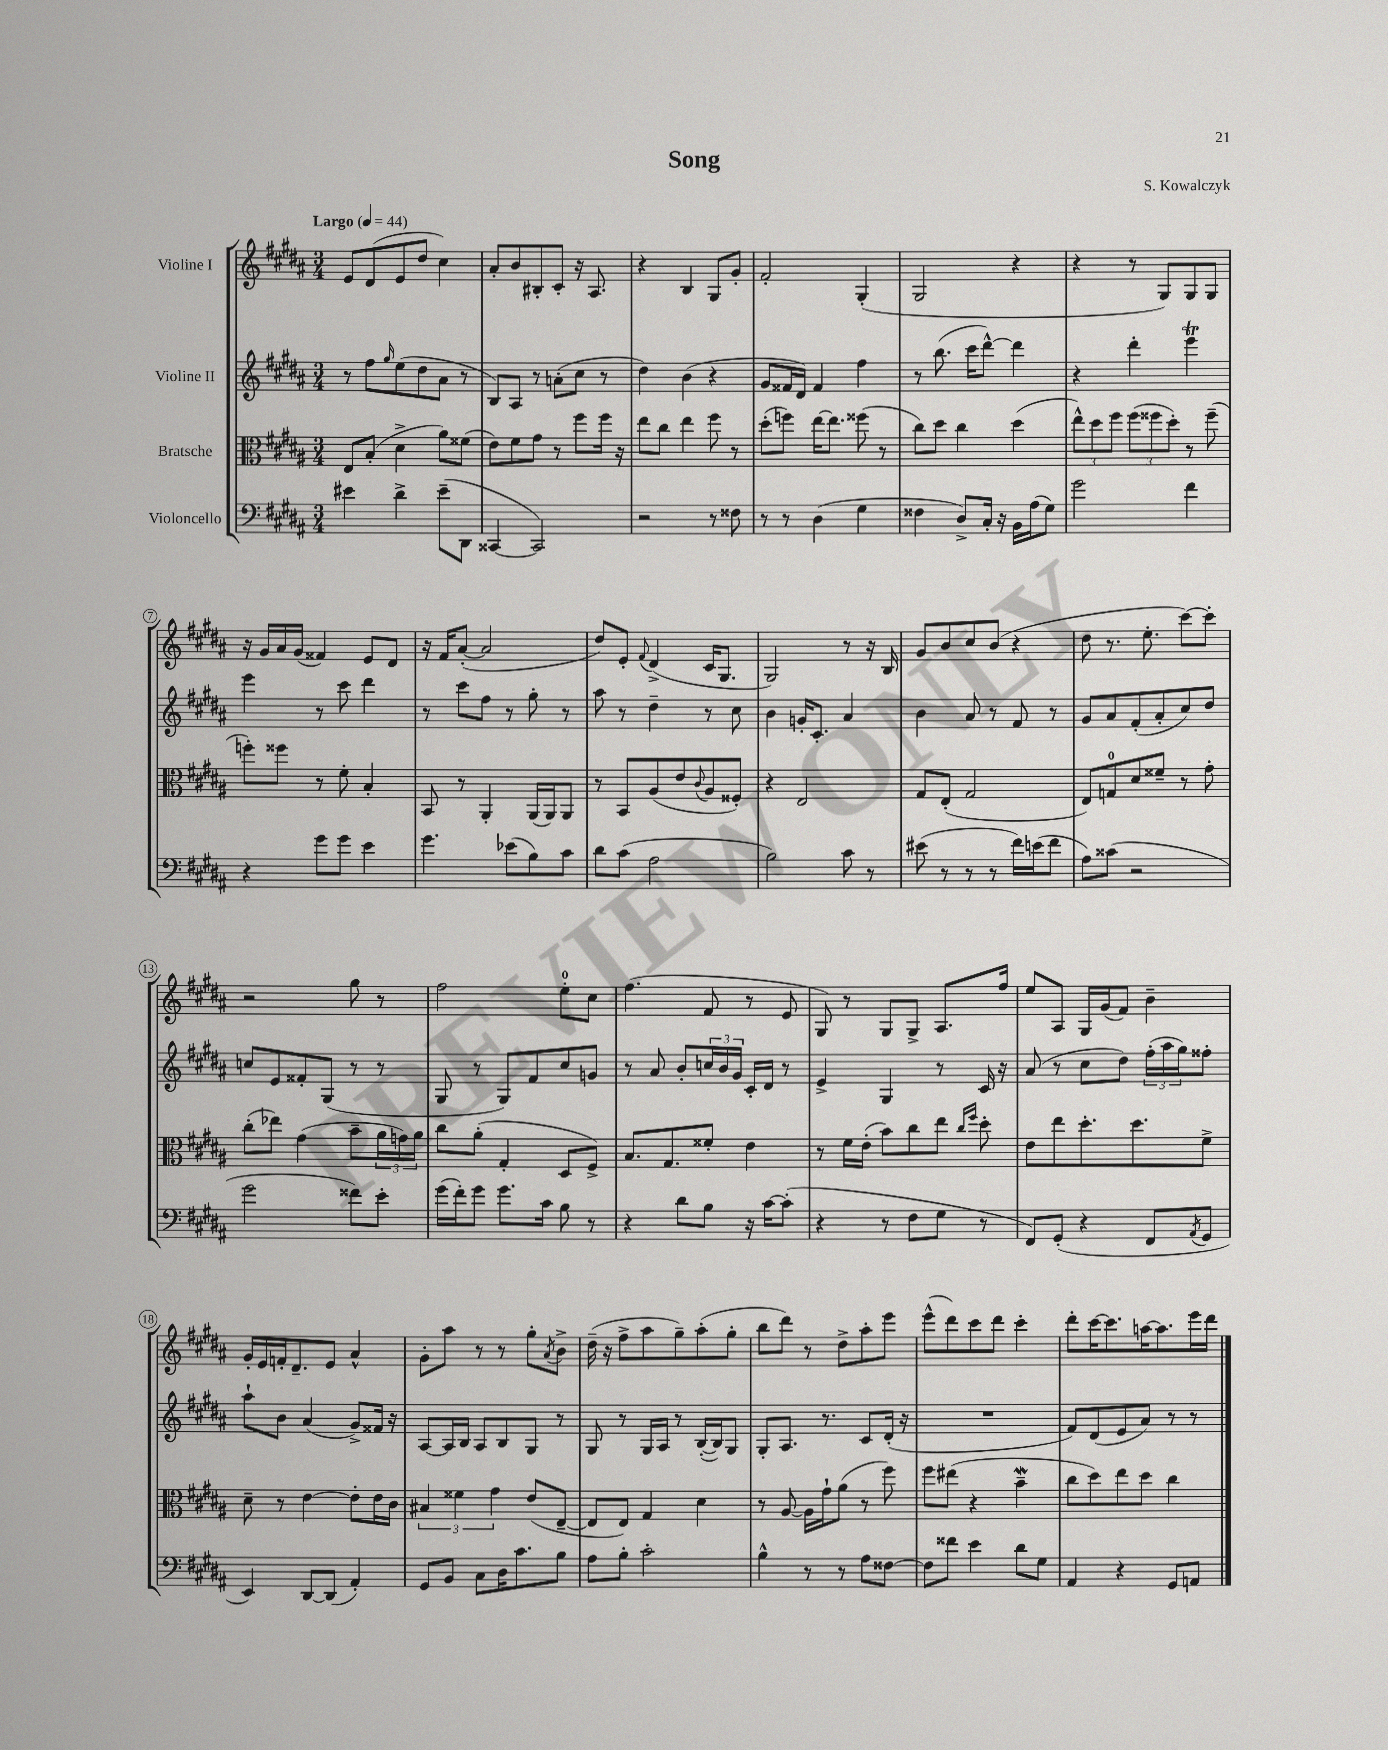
\header { title = "Song" composer = "S. Kowalczyk" }
<<
\new StaffGroup <<
\new Staff = "s0" \with { instrumentName = "Violine I" } {
    \clef treble \key b \major \numericTimeSignature \time 3/4 \tempo "Largo" 4 = 44
    e'8 dis'8( e'8 dis''8 cis''4) |
    ais'8-. b'8 bis8-. cis'8-. r16 ais8. |
    r4 b4 gis8 gis'8-. |
    fis'2-. gis4-.( |
    gis2 r4 |
    r4 r8 gis8) gis8 gis8 |
    r16 gis'16 ais'16 gis'16( fisis'4) e'8 dis'8 |
    r16 fis'16 ais'8~-.( ais'2 |
    dis''8) e'8-. \appoggiatura { fis'8 } dis'4->( cis'16 gis8. |
    gis2) r8 r16 b16 |
    gis'8 b'8 cis''8 b'8( r4 |
    dis''8 r8. e''8.-. cis'''8~) cis'''8-. |
    r2 gis''8 r8 |
    fis''2 e''8-0-. cis''8 |
    fis''4.( fis'8 r8 e'8 |
    gis8) r8 gis8 gis8-> ais8. fis''16 |
    e''8 ais8 gis16 gis'16( fis'8) b'4-- |
    gis'16-. e'16 f'16-. dis'8.-- e'8 ais'4-^ |
    gis'8-. ais''8 r8 r8 gis''8-. \acciaccatura { ais'8 } b'8-> |
    dis''16--( r16 fis''8-> ais''8 gis''8--) ais''8-.( gis''8-. |
    b''8 dis'''8) r8 dis''8-> ais''8-. e'''8 |
    e'''8-^( dis'''8) cis'''8 dis'''8 cis'''4-. |
    dis'''8-. cis'''16~ cis'''8. a''16~ a''8. e'''16 dis'''16 \bar "|." |
}
\new Staff = "s1" \with { instrumentName = "Violine II" } {
    \clef treble \key b \major \numericTimeSignature \time 3/4
    r8 fis''8 \grace { gis''16 } e''8( dis''8 ais'8 r8 |
    b8) ais8 r8 a'8-.( cis''8 r8 |
    dis''4) b'4( r4 |
    gis'8 fisis'16 dis'16) fisis'4 fis''4 |
    r8 b''8.( cis'''16 dis'''8~-^) dis'''4 |
    r4 dis'''4-. e'''4\trill |
    e'''4 r8 cis'''8 dis'''4 |
    r8 cis'''8 fis''8 r8 gis''8-. r8 |
    ais''8 r8 dis''4-- r8 cis''8 |
    b'4 g'16-. cis'8.-. ais'4 |
    b'4 ais'8 r8 fis'8 r8 |
    gis'8 ais'8 fis'8-.( ais'8-. cis''8) dis''8 |
    c''8 e'8 fisis'8-. gis8( r8 r8 |
    gis8 r8 gis8) fis'8 cis''8 g'8 |
    r8 ais'8 b'8-. \tuplet 3/2 { c''16 b'16 gis'16 } cis'16-. dis'16 r8 |
    e'4-> gis4 r8 cis'16 r16 |
    ais'8( r8 cis''8 dis''8) \tuplet 3/2 { fis''16-.( ais''16 gis''16) } fisis''8-. |
    ais''8-! b'8 ais'4( gis'8->) fisis'16 r16 |
    ais8~ ais16 b16 ais8 b8 gis8 r8 |
    gis8 r8 gis16 ais16 r8 b16~-.( b16) gis8 |
    gis8-. ais8. r8. cis'8 dis'16-.( r16 |
    R2. |
    fis'8) dis'8( e'8 ais'8) r8 r8 \bar "|." |
}
\new Staff = "s2" \with { instrumentName = "Bratsche" } {
    \clef alto \key b \major \numericTimeSignature \time 3/4
    e8 b8-.( dis'4-> ais'8) fisis'8( |
    e'8) fis'8 gis'8 r8 fis''8 fis''16 r16 |
    e''8 cis''8 e''4 fis''8 r8 |
    dis''8-.( f''8) e''16~ e''8. fisis''8( r8 |
    cis''8) dis''8 cis''4 dis''4( |
    \tuplet 3/2 { e''8-^) dis''8 fis''8 } \tuplet 3/2 { fis''8( fisis''8 dis''8-.) } r8 fisis''8--( |
    f''8-.) fisis''8 r8 fis'8-. b4-. |
    b,8 r8 ais,4-. ais,16( ais,16) ais,8 |
    r8 b,8 ais8( e'8 \appoggiatura { cis'8 } ais8 fisis8-.) |
    r4 e2 |
    gis8 e8-.( gis2 |
    e8) g8-0 dis'8 fisis'8-- r8 gis'8-. |
    cis''8-.( ees''8) gis'4( b'8-- \tuplet 3/2 { ais'16 g'16) ais'16 } |
    cis''8 ais'8-.( gis4-. dis8 fis8->) |
    b8. gis8. fisis'8-. e'4 |
    r8 fis'16 e'16-.( b'8) cis''8 e''8 \grace { cis''16 fis''16 } dis''8-. |
    e'8 e''8 dis''8.-. dis''8. fis'8-> |
    dis'8-- r8 e'4~ e'8-. e'16 cis'16 |
    \tuplet 3/2 { bis4 fisis'4 gis'4 } e'8( e8~-- |
    e8 e8) gis4 dis'4 |
    r8 ais8~ ais16 gis'16-! ais'8( r8 fis''8) |
    fis''8 eis''8( r4 b'4--\mordent |
    cis''8 dis''8) e''8 dis''8 cis''4 \bar "|." |
}
\new Staff = "s3" \with { instrumentName = "Violoncello" } {
    \clef bass \key b \major \numericTimeSignature \time 3/4
    eis'4 dis'4-> eis'8--( dis,8 |
    cisis,4~ cisis,2) |
    r2 r8 fisis8 |
    r8 r8 dis4( gis4 |
    fisis4 dis8->) cis16-. r16 b,16 ais16( gis8) |
    gis'2 fis'4 |
    r4 gis'8 gis'8 e'4 |
    gis'4. ees'8( b8) cis'8 |
    dis'8 cis'8( ais2 |
    b2) cis'8 r8 |
    eis'8( r8 r8 r8 fis'16) e'16( fis'8 |
    ais8) cisis'8( r2 |
    gis'2 fisis'8) e'8-. |
    gis'16( fis'16-.) gis'8 gis'8. cis'16 b8 r8 |
    r4 dis'8 b8 r16 cis'16~ cis'8-.( |
    r4 r8 fis8 gis8 r8 |
    fis,8) gis,8-.( r4 fis,8 \acciaccatura { ais,8 } gis,8 |
    e,4) dis,8~ dis,8( ais,4-.) |
    gis,8 b,8 cis8 dis16 cis'8. b8 |
    ais8 b8-. cis'2-. |
    b4-^ r8 r8 ais8 fisis8~ |
    fisis8 fisis'8 e'4 dis'8 gis8 |
    ais,4 r4 gis,8 a,8 \bar "|." |
}
>>
>>
\layout { \context { \Score \override BarNumber.stencil = #(make-stencil-circler 0.1 0.3 ly:text-interface::print) } }
